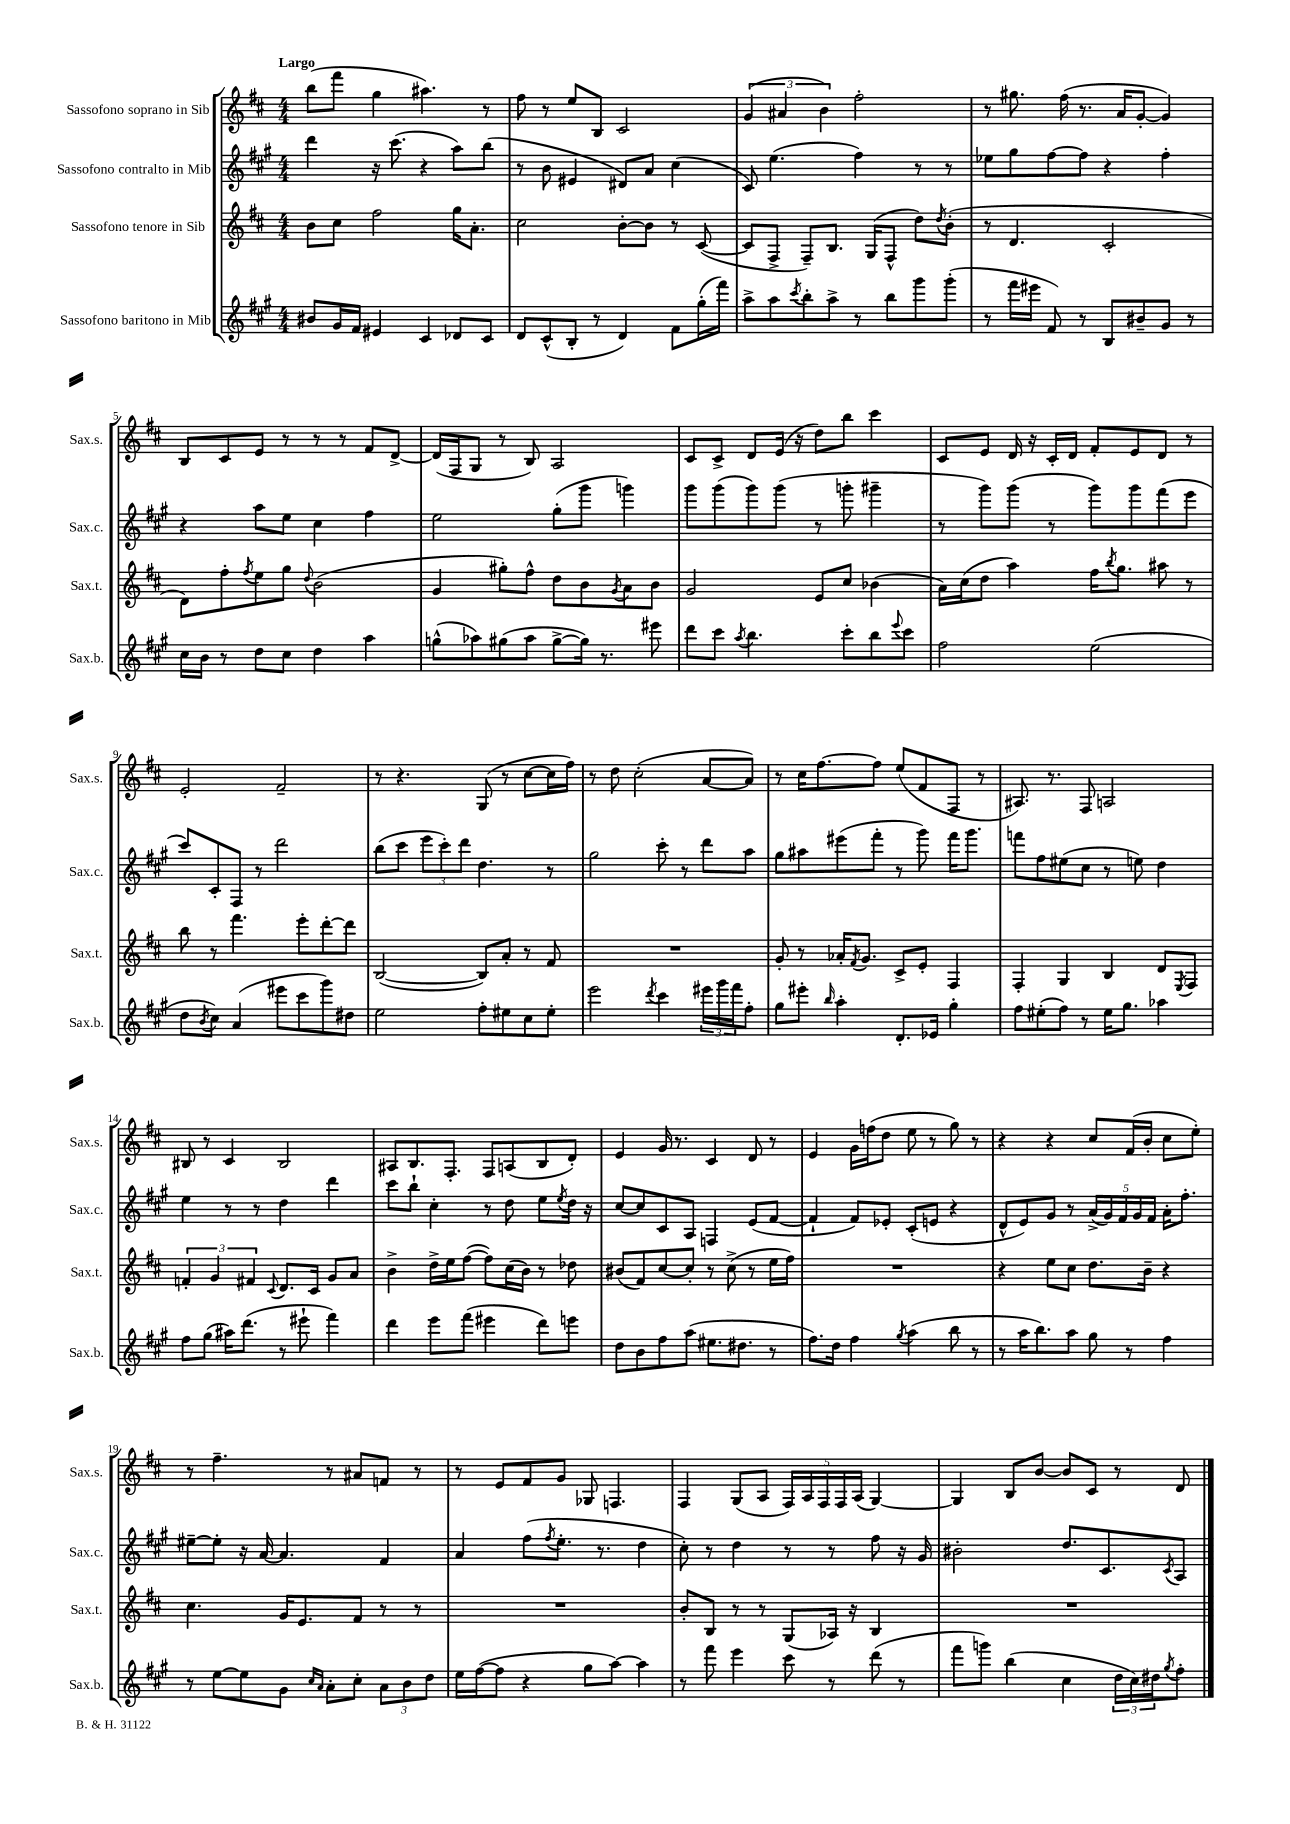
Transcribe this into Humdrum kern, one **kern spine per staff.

**kern	**kern	**kern	**kern
*staff4	*staff3	*staff2	*staff1
*clefG2	*clefG2	*clefG2	*clefG2
*k[f#c#g#]	*k[f#c#]	*k[f#c#g#]	*k[f#c#]
*M4/4	*M4/4	*M4/4	*M4/4
8b#	8b	4ddd	(8bb
16g#	8cc#	.	8fff#
16f#	.	.	.
4e#	2ff#	16r	4gg
.	.	(8.ccc#	.
4c#	.	4r	4.aa#)
8d-	16gg	8aa)	.
.	8.a'	.	.
8c#	.	(8bb	8r
=	=	=	=
8d	2cc#	8r	8ff#
(8c#^^	.	8b	8r
8B'	.	4e#	8ee
8r	.	.	8B
4d)	[8b'	8d#)	2c#
.	8b]	8a	.
8f#	8r	(4cc#	.
(16gg#'	([8c#	.	.
16fff#)	.	.	.
=	=	=	=
8aa^	8c#]	8c#)	(6g
8aa	8F#^	(4.ee	.
.	.	.	6a#
8qccc#	.	.	.
8bb'	8F#~)	.	.
.	.	.	6b)
8aa^	8.B	.	.
8r	.	4ff#)	2ff#'
.	(16G	.	.
8bb	8F#^^	.	.
8ggg#	8dd)	8r	.
.	8qdd	.	.
(8ggg#'	(8b'	8r	.
=	=	=	=
8r	8r	8ee-	8r
16fff#	4.d	8gg#	8.gg#
16eee#	.	.	.
8f#)	.	[8ff#	.
.	.	.	(16ff#
8r	.	8ff#]	8.r
8B	2c#'	4r	.
.	.	.	16a
8b#~	.	.	[8g'
8g#	.	4ff#'	4g])
8r	.	.	.
=	=	=	=
16cc#	8d)	4r	8B
16b	.	.	.
8r	8ff#'	.	8c#
.	8qff#	.	.
8dd	8ee	8aa	8e
8cc#	8gg	8ee	8r
.	8qqdd	.	.
4dd	(2b	4cc#	8r
.	.	.	8r
4aa	.	4ff#	8f#
.	.	.	[8d^
=	=	=	=
(8gg^^	4g	2ee	(16d]
.	.	.	16F#
8aa-)	.	.	8G
(8gg#	8gg#')	.	8r
8aa-	8ff#^^	.	8B)
[8gg#^	8dd	(8gg#'	2A
16gg#])	8b	8ggg#	.
8.r	.	.	.
.	8qg	.	.
.	8a	4ggg)	.
8eee#	8b	.	.
=	=	=	=
8ddd	2g	8ggg#	8c#
8ccc#	.	(8ggg#	8c#^
8qaa	.	.	.
4.bb	.	8ggg#)	8d
.	.	(8ggg#	(16e
.	.	.	16r
.	8e	8r	8dd)
8ccc#'	8cc#	8ggg'	8bb
8bb	(4b-	4ggg#~	4ccc#
8qqeee	.	.	.
8ccc#	.	.	.
=	=	=	=
2ff#	16a)	8r	8c#
.	(16cc#	.	.
.	8dd	8ggg#)	8e
.	4aa)	(8ggg#	16d
.	.	.	16r
.	.	8r	16c#'
.	.	.	16d
(2ee	16ff#	8ggg#)	8f#'
.	8qbb	.	.
.	8.gg	.	.
.	.	8ggg#	8e
.	8aa#	(8fff#	8d
.	8r	8eee	8r
=	=	=	=
8dd	8bb	8ccc#)	2e'
8qb	.	.	.
8cc#)	8r	8c#'	.
(4a	4.fff#	8F#	.
.	.	8r	.
8eee#	.	2ddd	2f#~
8ccc#	8eee'	.	.
8ggg#)	[8ddd'	.	.
8dd#	8ddd]	.	.
=	=	=	=
2ee	([2B	(8bb	8r
.	.	8ccc#	4.r
.	.	12eee	.
.	.	12ccc#')	.
.	.	12ddd	.
8ff#'	8B])	4.dd	(8G
8ee#	8a'	.	8r
8cc#	8r	.	[8cc#
8ee#'	8f#	8r	16cc#]
.	.	.	16ff#)
=	=	=	=
2eee	1r	2gg#	8r
.	.	.	8dd
.	.	.	(2cc#'
8qddd	.	.	.
4ccc#	.	8ccc#'	.
.	.	8r	.
24eee#	.	8ddd	[8a
24ggg#	.	.	.
24fff#	.	.	.
8ff#'	.	8aa	8a])
=	=	=	=
8gg#	8g'	8gg#	8r
8eee#'	8r	8aa#	16cc#
.	.	.	[8.ff#
16qqbb	.	.	.
4aa'	16a-'	(8eee#	.
.	8qf#	.	.
.	8.g	.	.
.	.	8fff#'	8ff#]
8.d'	8c#^	8r	(8ee
.	8e'	8ggg#)	8f#
16e-	.	.	.
4gg#'	4F#	16fff#	8F#
.	.	8.ggg#	.
.	.	.	8r
=	=	=	=
8ff#	4F#'	8fff	8.A#)
(8ee#'	.	8ff#	.
.	.	.	8.r
8ff#)	4G	(8ee#	.
8r	.	8cc#	8F#
16ee#	4B	8r	2A
8.gg#	.	.	.
.	.	8ee)	.
4aa-	8d	4dd	.
.	8qE	.	.
.	8F#	.	.
=	=	=	=
8ff#	6f'	4ee	8B#
(8gg#	.	.	8r
.	6g	.	.
16aa#)	.	8r	4c#
(8.ddd	.	.	.
.	6f#	.	.
.	.	8r	.
.	8qqc#	.	.
8r	8.d	4dd	2B#
8eee#`	.	.	.
.	16c#	.	.
4fff#)	8g	4ddd	.
.	8a	.	.
=	=	=	=
4ddd	4b^	8ccc#	8A#
.	.	8bb`	8.B
8eee	16dd^	4cc#'	.
.	16ee	.	8.F#'
(8fff#	([8ff#	.	.
4eee#	8ff#])	8r	8F#
.	(16cc#	8dd	(8A
.	16b)	.	.
8ddd)	8r	8ee	8B
.	.	8qee	.
8eee	8dd-	16dd	8d')
.	.	16r	.
=	=	=	=
8dd	(8b#	[8cc#	4e
8b	8f#)	8cc#]	.
8ff#	[8cc#	8c#	16g
.	.	.	8.r
(8aa	8cc#']	8A	.
8.ee#	8r	4F	4c#
.	(8cc#^	.	.
8.dd#	.	.	.
.	8r	(8e	8d
8r	16ee	[8f#	8r
.	16ff#)	.	.
=	=	=	=
8.ff#)	1r	4f#`]	4e
16dd	.	.	.
4ff#	.	8f#)	16g
.	.	.	(16ff
.	.	8e-'	8dd
8qgg#	.	.	.
(4aa	.	(8c#'	8ee
.	.	8e	8r
8bb	.	4r	8gg)
8r	.	.	8r
=	=	=	=
8r	4r	8d^^	4r
16aa	.	8e)	.
8.bb)	.	.	.
.	8ee	8g#	4r
8aa	8cc#	8r	.
8gg#	8.dd	(20a^	8cc#
.	.	20g#)	.
.	.	20f#	.
8r	.	.	(16f#
.	.	20g#	.
.	16b~	.	16b'
.	.	20f#	.
4ff#	4r	16a'	8cc#
.	.	8.ff#'	.
.	.	.	8ee')
=	=	=	=
8r	4.cc#	[8ee#~	8r
[8ee	.	8ee#']	4.ff#~
8ee]	.	16r	.
.	.	[16a	.
8g#	16g	4.a]	.
.	8.e	.	.
16qqcc#	.	.	.
16qqa	.	.	.
8a'	.	.	8r
8cc#'	8f#	.	8a#
12a	8r	4f#	8f
12b	.	.	.
.	8r	.	8r
12dd	.	.	.
=	=	=	=
16ee	1r	4a	8r
([16ff#	.	.	.
8ff#]	.	.	8e
4r	.	(8ff#	8f#
.	.	8qff#	.
.	.	8.ee'	8g
8gg#	.	.	8G-
.	.	8.r	.
[8aa)	.	.	4.F
4aa]	.	4dd	.
=	=	=	=
8r	8b'	8cc#')	4F#
8fff#	8B	8r	.
4eee	8r	4dd	(8G
.	8r	.	8A
8ccc#	(8G	8r	20F#)
.	.	.	20A
.	.	.	20F#
8r	16A-)	8r	.
.	.	.	20F#
.	16r	.	.
.	.	.	(20A
(8ddd	4B	8ff#	[4G)
8r	.	16r	.
.	.	16g#	.
=	=	=	=
8fff#	1r	2b#'	4G]
8ggg)	.	.	.
(4bb	.	.	8B
.	.	.	[8b
4cc#	.	8.dd	8b]
.	.	.	8c#
.	.	8.c#	.
24dd	.	.	8r
24cc#)	.	.	.
24dd#	.	.	.
8qgg#	.	8qc#	.
8ff#'	.	8A	8d
==	==	==	==
*-	*-	*-	*-
